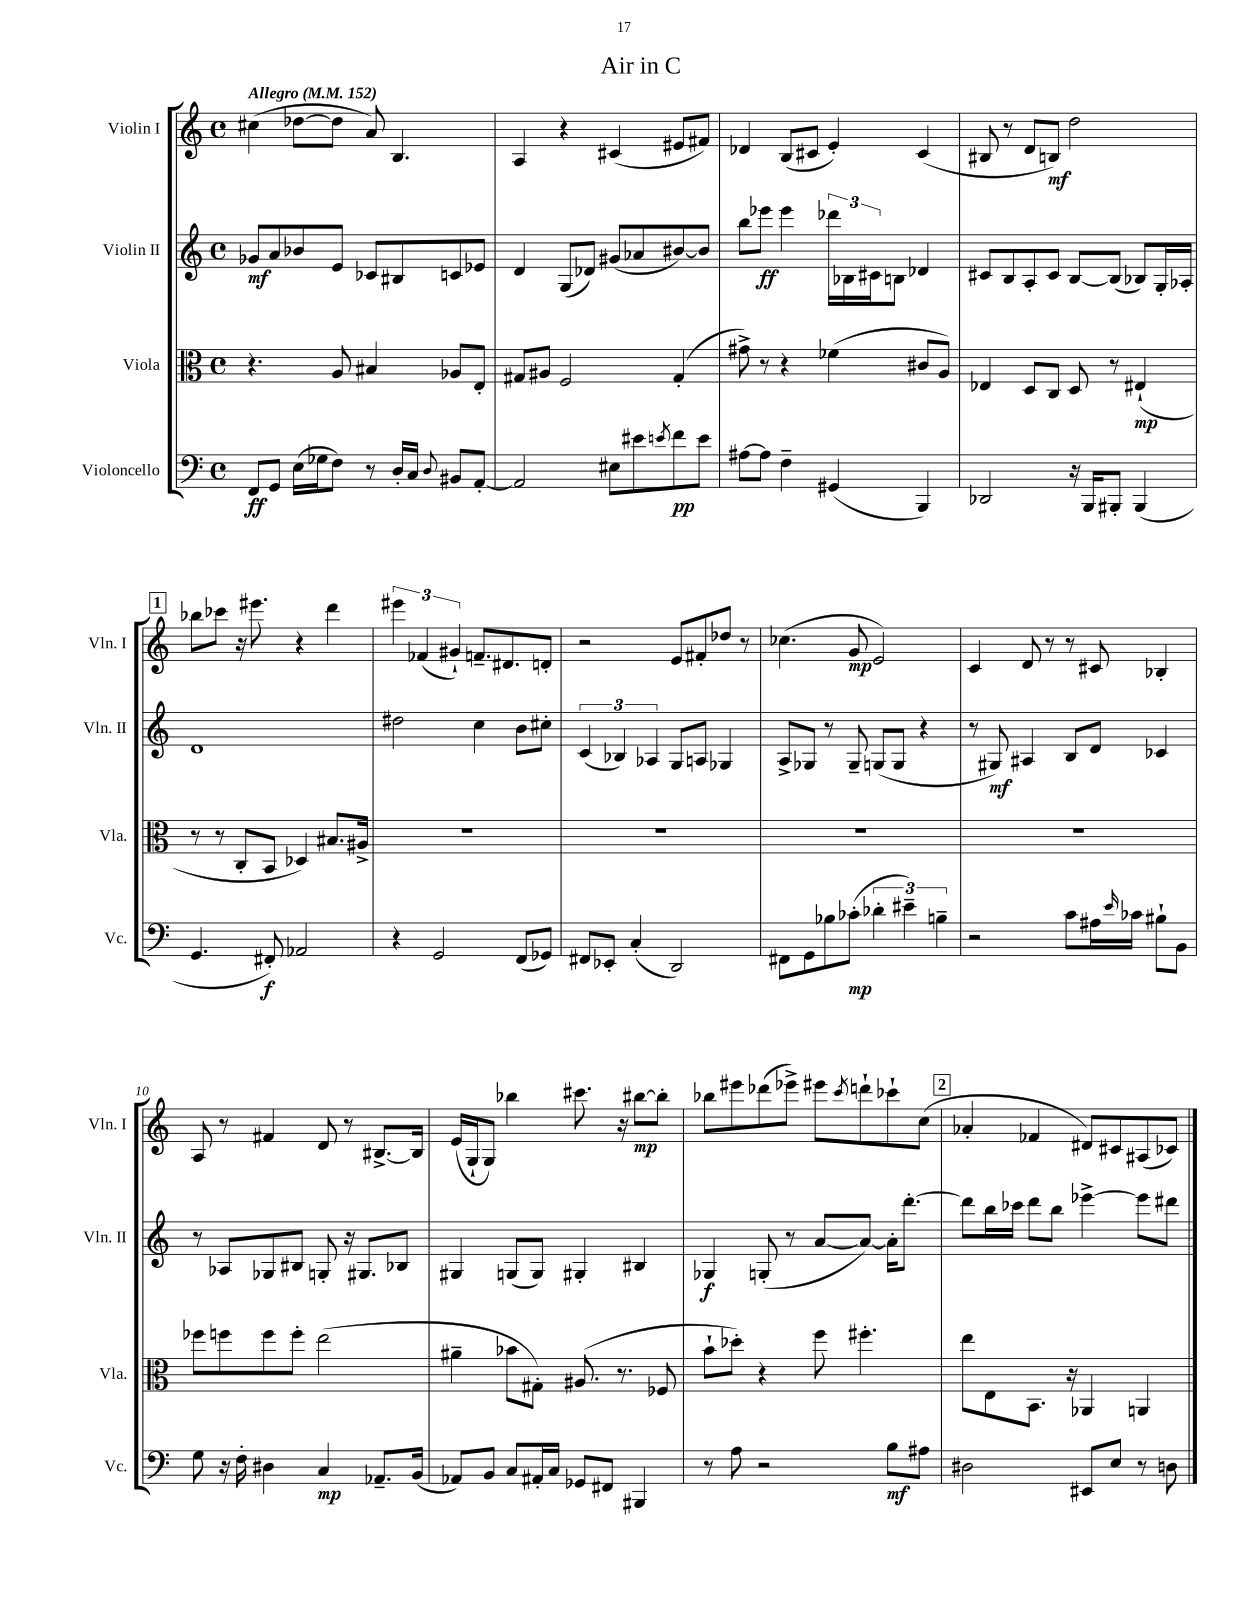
\header { title = "Air in C" }
<<
\new StaffGroup <<
\new Staff = "s0" \with { instrumentName = "Violin I" shortInstrumentName = "Vln. I" } {
    \clef treble \key c \major \defaultTimeSignature \time 4/4 \tempo "Allegro" 4 = 152
    cis''4( des''8~ des''8 a'8) b4. |
    a4 r4 cis'4( eis'8 fis'8) |
    des'4 b8( cis'8 e'4-.) cis'4( |
    bis8 r8 d'8 b8\mf) d''2 |
    \mark \markup { \box "1" } bes''8 ces'''8 r16 eis'''8. r4 d'''4 |
    \tuplet 3/2 { eis'''4 fes'4( gis'4-!) } f'8.-- dis'8. d'8-. |
    r2 e'8 fis'8-. des''8 r8 |
    ces''4.( g'8\mp e'2) |
    c'4 d'8 r8 r8 cis'8 bes4-. |
    a8 r8 fis'4 d'8 r8 bis8.~-> bis16 |
    e'16( g16-! g8) bes''4 cis'''8. r16 bis''8~\mp bis''8-. |
    bes''8 eis'''8 des'''8( ees'''8->) eis'''8 \acciaccatura { c'''8 } d'''8-! ces'''8-! c''8( |
    \mark \markup { \box "2" } aes'4-. fes'4 dis'8) cis'8 ais8( ces'8) \bar "|." |
}
\new Staff = "s1" \with { instrumentName = "Violin II" shortInstrumentName = "Vln. II" } {
    \clef treble \key c \major \defaultTimeSignature \time 4/4
    ges'8\mf a'8 bes'8 e'8 ces'8 bis8 c'8 ees'8 |
    d'4 g8( des'8) gis'8( aes'8 bis'8~) bis'8 |
    b''8 ees'''8\ff ees'''4 \tuplet 3/2 { des'''16 bes16 cis'16 } b8 des'4 |
    cis'8 b8 a8-. cis'8 b8~ b8( bes8) g16-. aes16-. |
    \mark \markup { \box "1" } d'1 |
    dis''2 c''4 b'8 cis''8-. |
    \tuplet 3/2 { c'4( bes4) aes4 } g8 a8 ges4 |
    a8-> ges8 r8 ges8-- g8( g8 r4 |
    r8 gis8\mf) ais4 b8 d'8 ces'4 |
    r8 aes8 ges8 bis8 g8-. r16 gis8. bes8 |
    gis4 g8( g8) gis4-. bis4 |
    ges4\f g8-.( r8 a'8~ a'8~) a'16-. d'''8.~-. |
    \mark \markup { \box "2" } d'''8 b''16 ces'''16 d'''8 b''8 ees'''4~-> ees'''8 dis'''8 \bar "|." |
}
\new Staff = "s2" \with { instrumentName = "Viola" shortInstrumentName = "Vla." } {
    \clef alto \key c \major \defaultTimeSignature \time 4/4
    r4. a8 bis4 aes8 e8-. |
    gis8 ais8 f2 gis4-.( |
    gis'8->) r8 r4 fes'4( cis'8 a8) |
    ees4 d8 c8 d8 r8 eis4-!\mp( |
    \mark \markup { \box "1" } r8 r8 c8-. b,8 des4) bis8. ais16-> |
    R1 |
    R1 |
    R1 |
    R1 |
    fes''8 f''8 f''8 f''8-. e''2( |
    ais'4-- bes'8 gis8-.) ais8.( r8. fes8 |
    b'8-! des''8-.) r4 f''8 fis''4.-. |
    \mark \markup { \box "2" } e''8 e8 b,8. r16 aes,4 a,4 \bar "|." |
}
\new Staff = "s3" \with { instrumentName = "Violoncello" shortInstrumentName = "Vc." } {
    \clef bass \key c \major \defaultTimeSignature \time 4/4
    f,8\ff g,8 e16( ges16 f8) r8 d16-. c16 \appoggiatura { d8 } bis,8 a,8~-. |
    a,2 eis8 eis'8 \acciaccatura { e'8 } f'8\pp e'8 |
    ais8~ ais8 f4-- gis,4( b,,4) |
    des,2 r16 b,,16 bis,,8-. bis,,4( |
    \mark \markup { \box "1" } g,4. fis,8-.\f) aes,2 |
    r4 g,2 f,8( ges,8) |
    fis,8 ees,8-. c4-.( d,2) |
    fis,8 g,8 bes8 ces'8-.\mp( \tuplet 3/2 { des'4-. eis'4--) b4-- } |
    r2 c'8 ais16 \grace { e'16 } ces'16 bis8-! b,8 |
    g8 r16 f16-. dis4 c4\mp aes,8.-- b,16( |
    aes,8) b,8 c8 ais,16-. c16 ges,8 fis,8 bis,,4 |
    r8 a8 r2 b8\mf ais8 |
    \mark \markup { \box "2" } dis2 eis,8 e8 r8 d8 \bar "|." |
}
>>
>>
